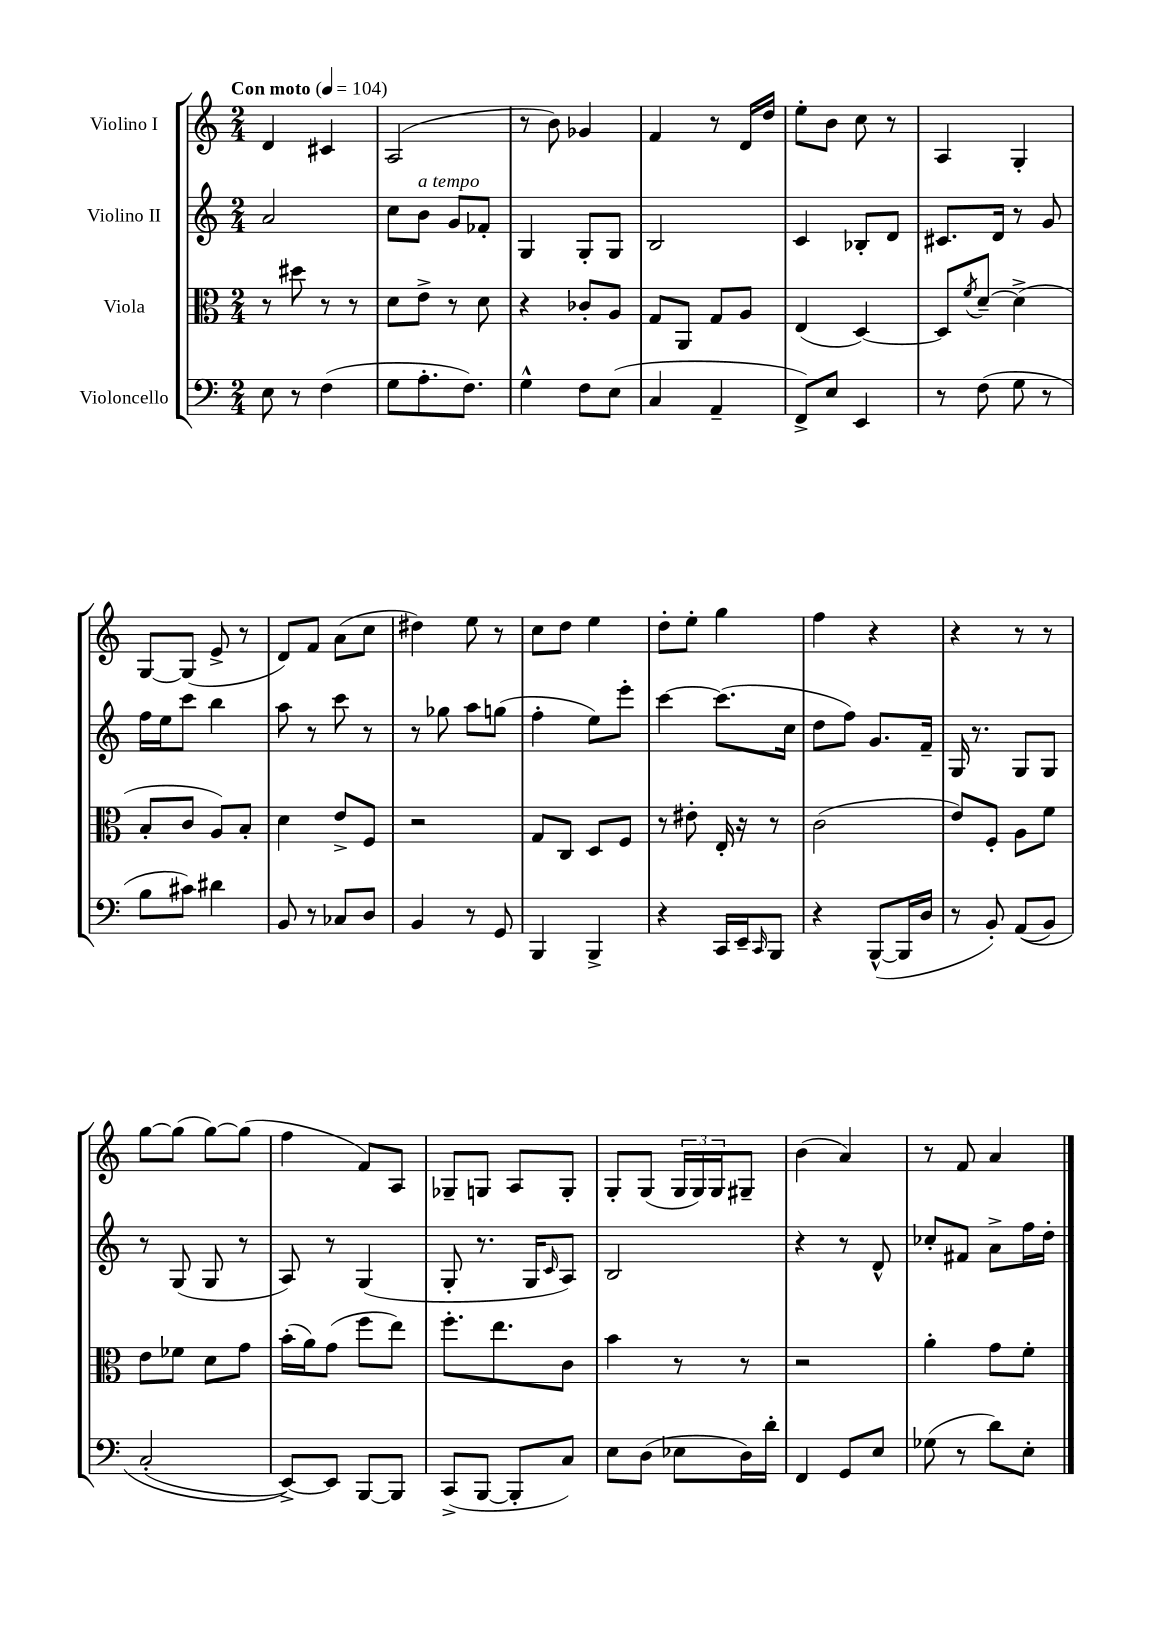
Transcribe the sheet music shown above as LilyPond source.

<<
\new StaffGroup <<
\new Staff = "s0" \with { instrumentName = "Violino I" } {
    \clef treble \key c \major \numericTimeSignature \time 2/4 \tempo "Con moto" 4 = 104
    d'4 cis'4 |
    a2( |
    r8 b'8) ges'4 |
    f'4 r8 d'16 d''16 |
    e''8-. b'8 c''8 r8 |
    a4 g4-. |
    g8~ g8( e'8-> r8 |
    d'8) f'8 a'8( c''8 |
    dis''4) e''8 r8 |
    c''8 d''8 e''4 |
    d''8-. e''8-. g''4 |
    f''4 r4 |
    r4 r8 r8 |
    g''8~ g''8( g''8~) g''8( |
    f''4 f'8) a8 |
    ges8-- g8 a8 g8-. |
    g8-. g8( \tuplet 3/2 { g16 g16) g16 } gis8-- |
    b'4( a'4) |
    r8 f'8 a'4 \bar "|." |
}
\new Staff = "s1" \with { instrumentName = "Violino II" } {
    \clef treble \key c \major \numericTimeSignature \time 2/4
    a'2 |
    c''8 b'8^\markup { \italic "a tempo" } g'8 fes'8-. |
    g4 g8-. g8 |
    b2 |
    c'4 bes8-. d'8 |
    cis'8. d'16 r8 g'8 |
    f''16 e''16 c'''8 b''4 |
    a''8 r8 c'''8 r8 |
    r8 ges''8 a''8 g''8( |
    f''4-. e''8) e'''8-. |
    c'''4~ c'''8.( c''16 |
    d''8 f''8) g'8. f'16-- |
    g16 r8. g8 g8 |
    r8 g8( g8 r8 |
    a8) r8 g4( |
    g8-. r8. g16 \grace { c'16 } a8) |
    b2 |
    r4 r8 d'8-^ |
    ces''8-. fis'8 a'8-> f''16 d''16-. \bar "|." |
}
\new Staff = "s2" \with { instrumentName = "Viola" } {
    \clef alto \key c \major \numericTimeSignature \time 2/4
    r8 dis''8 r8 r8 |
    d'8 e'8-> r8 d'8 |
    r4 ces'8-. a8 |
    g8 a,8 g8 a8 |
    e4( d4~) |
    d8 \acciaccatura { f'8 } d'8~-- d'4->( |
    b8-. c'8 a8) b8-. |
    d'4 e'8-> f8 |
    r2 |
    g8 c8 d8 f8 |
    r8 eis'8-. e16-. r16 r8 |
    c'2( |
    e'8) f8-. a8 f'8 |
    e'8 fes'8 d'8 g'8 |
    b'16-.( a'16) g'8( f''8 e''8) |
    f''8.-. e''8. c'8 |
    b'4 r8 r8 |
    r2 |
    a'4-. g'8 f'8-. \bar "|." |
}
\new Staff = "s3" \with { instrumentName = "Violoncello" } {
    \clef bass \key c \major \numericTimeSignature \time 2/4
    e8 r8 f4( |
    g8 a8.-. f8.) |
    g4-^ f8 e8( |
    c4 a,4-- |
    f,8->) e8 e,4 |
    r8 f8( g8 r8 |
    b8 cis'8) dis'4 |
    b,8 r8 ces8 d8 |
    b,4 r8 g,8 |
    b,,4 b,,4-> |
    r4 c,16 e,16-- \grace { c,16 } b,,8 |
    r4 b,,8~-^( b,,16 d16 |
    r8 b,8-.) a,8(\( b,8) |
    c2-.( |
    e,8~->)\) e,8 b,,8~ b,,8 |
    c,8->( b,,8~ b,,8-. c8) |
    e8 d8( ees8 d16) d'16-. |
    f,4 g,8 e8 |
    ges8( r8 d'8) e8-. \bar "|." |
}
>>
>>
\layout { \context { \Score \remove "Bar_number_engraver" } }
